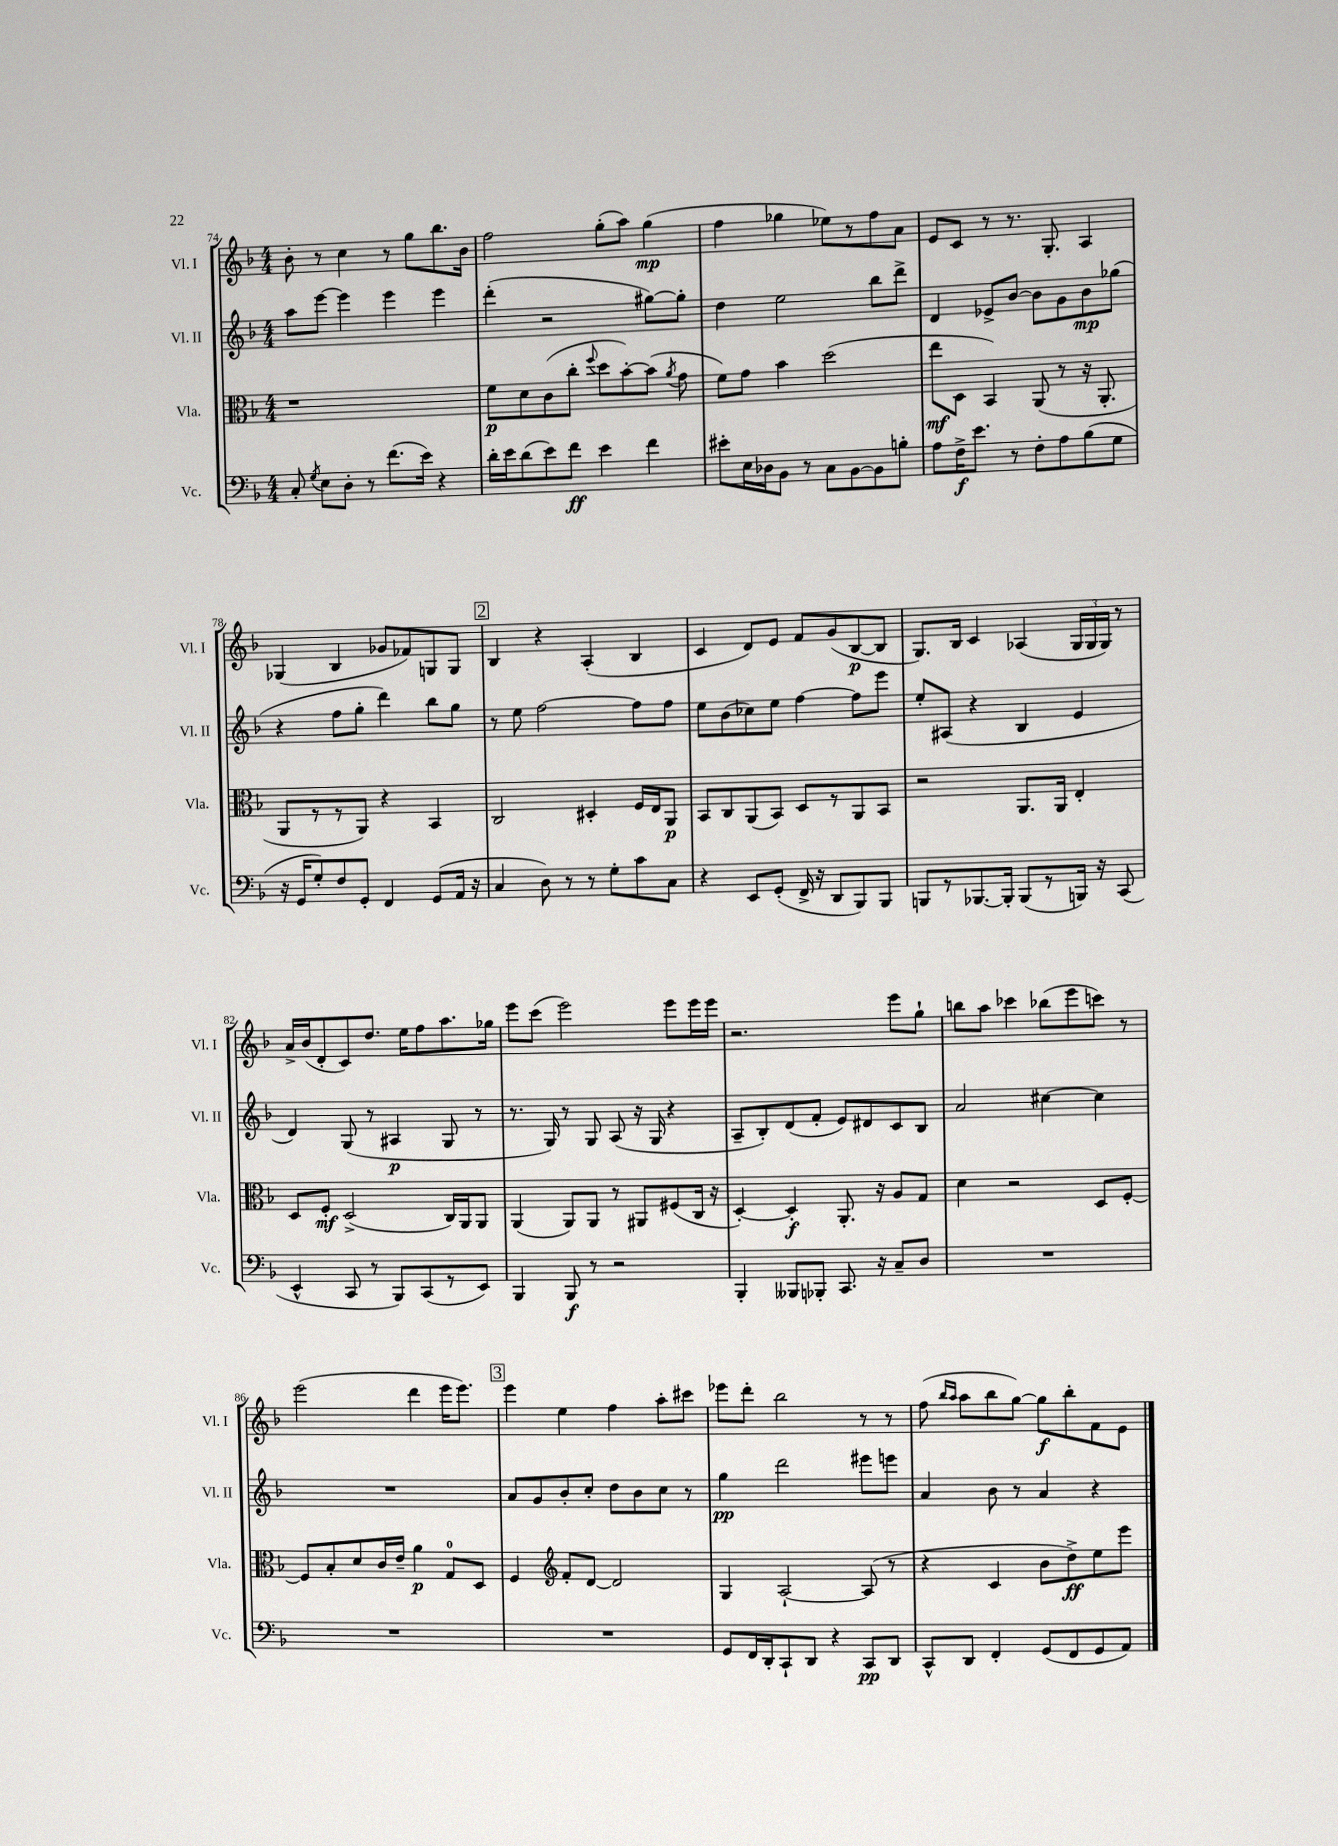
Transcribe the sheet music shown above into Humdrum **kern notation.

**kern	**kern	**kern	**kern
*staff4	*staff3	*staff2	*staff1
*clefF4	*clefC3	*clefG2	*clefG2
*k[b-]	*k[b-]	*k[b-]	*k[b-]
*M4/4	*M4/4	*M4/4	*M4/4
8C'	1r	8aa	8b-'
8qG	.	.	.
8E	.	[8eee	8r
8D'	.	4eee]	4cc
8r	.	.	.
(8.f	.	4eee	8r
.	.	.	8gg
16e)	.	.	.
4r	.	4eee	8.bb-
.	.	.	16b-
=	=	=	=
16d'	8f	(4ddd'	2ff
16e	.	.	.
(8d	8d	.	.
8e)	(8c	2r	.
8f	8cc'	.	.
.	8qqff	.	.
4e	8dd	.	(8gg'
.	[8b-')	.	8aa)
4f	(8b-]	[8gg#)	(4gg
.	8qa	.	.
.	8g	8gg#']	.
=	=	=	=
8e#'	8f)	4dd	4ff
16E	8g	.	.
16D-	.	.	.
8BB-	4b-	2ee	4gg-
8r	.	.	.
8C	(2dd	.	8ee-)
[8BB-	.	.	8r
8BB-]	.	8bb-	8ff
8B'	.	8ddd^	8a
=	=	=	=
8A	8ee	4d	8e
16F^	8D	.	8c
8.e	.	.	.
.	4BB-)	8e-^	8r
8r	.	[8b-	8.r
8F'	(8AA	8b-]	.
.	.	.	8.G'
8A	8r	8g	.
(8B-	16r	8b-	4A
.	8.AA'	.	.
8G	.	(8gg-	.
=	=	=	=
16r	8AA	4r	(4G-
16GG	.	.	.
8G')	8r	.	.
8F	8r	8ff	4B-
8GG'	8AA)	8gg'	.
4FF	4r	4ddd)	8g-
.	.	.	8f-)
(8GG	4BB-	8bb-	8G
16AA	.	8gg	8G
16r	.	.	.
=	=	=	=
4C	2C	8r	4B-
.	.	8ee	.
8D)	.	[2ff	4r
8r	.	.	.
8r	4D#'	.	(4A'
8G'	.	.	.
8c	16F	8ff]	4B-
.	16E	.	.
8C	8AA	8ff	.
=	=	=	=
4r	8BB-	8ee	4c
.	8C	(8b-	.
8EE	(8AA	8cc-)	8d)
(8GG'	8BB-)	8ee	8e
16FF^	8D	[4ff	8f
16r	.	.	.
8DD	8r	.	(8g
8BBB-)	8AA	8ff]	[8B-
8BBB-	8BB-	8eee	8B-]
=	=	=	=
8BBB	2r	8ee'	8.G)
8r	.	(8A#	.
.	.	.	16B-
[8.BBB-	.	4r	4c
16BBB-']	.	.	.
(8BBB-	8.AA	4B-	(4A-
8r	.	.	.
.	16AA	.	.
16BBB)	4E'	4e	24G
.	.	.	24G
16r	.	.	.
.	.	.	24G)
(8CC	.	.	8r
=	=	=	=
4EE^^	8D	4d)	16a^
.	.	.	(16b-
.	8F'	.	8d'
8CC	(2D^	(8G	8c)
8r	.	8r	8.dd
8BBB-)	.	4A#	.
.	.	.	16ee
(8CC	.	.	8ff
8r	16C)	8G	8.aa
.	16AA	.	.
8EE)	8AA	8r	.
.	.	.	16gg-
=	=	=	=
4BBB-	(4AA	8.r	8eee
.	.	.	(8ccc
.	.	16G)	.
8BBB-	8AA)	8r	2eee)
8r	8AA	8G	.
2r	8r	(8A	.
.	8AA#	16r	.
.	.	16G	.
.	(8F#	4r	8eee
.	16C	.	16eee
.	16r	.	16eee
=	=	=	=
4BBB-'	[4D')	8A~	2.r
.	.	8B-')	.
8BBB--	4D']	(8d	.
8BBB-'	.	8f'	.
8.CC	8.AA'	8e)	.
.	.	8d#	.
16r	16r	.	.
8C~	8A	8c	8eee
8D	8G	8B-	8gg`
=	=	=	=
1r	4d	2a	8bb
.	.	.	8aa
.	2r	.	4ccc-
.	.	[4cc#	(8bb-
.	.	.	8eee
.	8D	4cc#]	8ccc)
.	[8F'	.	8r
=	=	=	=
1r	8F]	1r	(2eee
.	8B-'	.	.
.	8d	.	.
.	16c	.	.
.	16e~	.	.
.	4a	.	4ddd
.	8G	.	16eee
.	.	.	8.eee)
.	8D	.	.
=	=	=	=
1r	4F	8a	4eee
.	.	8g	.
*	*clefG2	*	*
.	8f'	8b-'	4ee
.	[8d	8cc'	.
.	2d]	8dd	4ff
.	.	8b-	.
.	.	8cc	8aa'
.	.	8r	8ccc#
=	=	=	=
8GG	4G	4gg	8eee-
16FF	.	.	8ddd'
16DD'	.	.	.
8CC`	[2A`	2ddd	2bb-
8DD	.	.	.
4r	.	.	.
8CC	(8A]	8eee#	8r
8DD	8r	8eee	8r
=	=	=	=
8CC^^	4r	4a	(8ff
.	.	.	16qqbb-
.	.	.	16qqaa
8DD	.	.	8aa
4FF'	4c	8b-	8bb-
.	.	8r	[8gg)
(8GG	8b-	4a	8gg]
8FF	8dd^)	.	8bb-'
8GG	8ee	4r	8f
8AA)	8eee	.	8e
==	==	==	==
*-	*-	*-	*-
